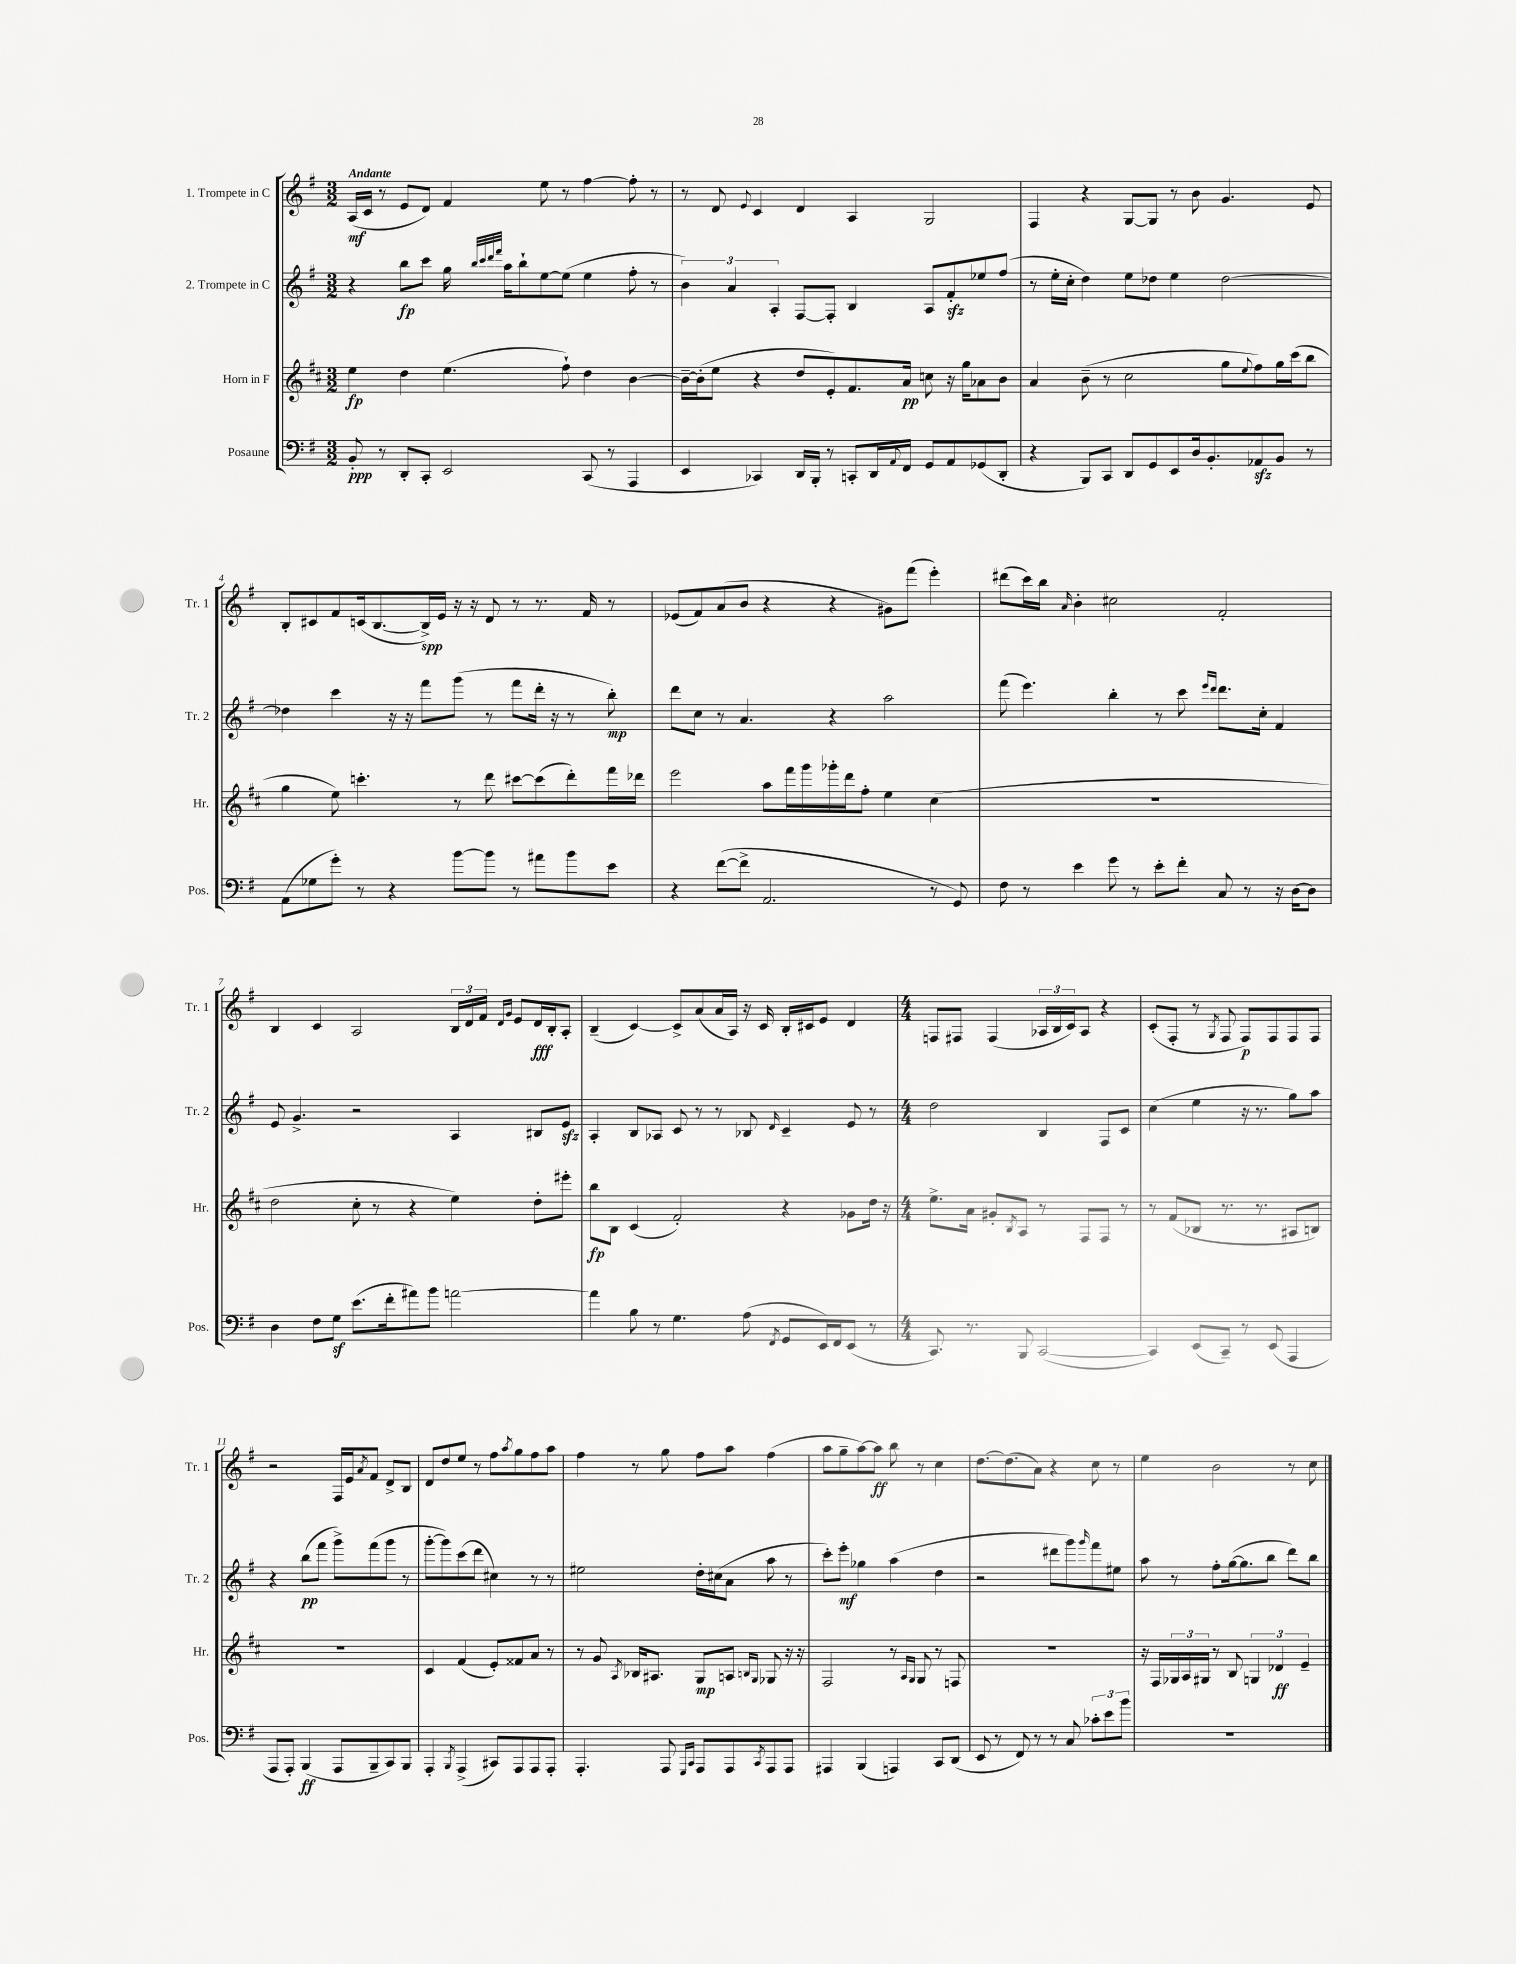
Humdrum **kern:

**kern	**dynam	**kern	**dynam	**kern	**dynam	**kern	**dynam
*part4	*part4	*part3	*part3	*part2	*part2	*part1	*part1
*staff4	*staff4	*staff3	*staff3	*staff2	*staff2	*staff1	*staff1
*I"Posaune	*	*I"Horn in F	*	*I"2. Trompete in C	*	*I"1. Trompete in C	*
*I'Pos.	*	*I'Hr.	*	*I'Tr. 2	*	*I'Tr. 1	*
*clefF4	*	*clefG2	*	*clefG2	*	*clefG2	*
*k[f#]	*	*k[f#c#]	*	*k[f#]	*	*k[f#]	*
*M3/2	*	*M3/2	*	*M3/2	*	*M3/2	*
=1	=1	=1	=1	=1	=1	=1	=1
!	!	!	!	!	!	!LO:TX:a:B:t=Andante	!
8BB'/	ppp	4ee\	fp	4r	.	(16A/LL	mf
.	.	.	.	.	.	16c/JJ	.
8r	.	.	.	.	.	8r	.
8DD'/L	.	4dd\	.	8bb\L	fp	8e/L	.
8CC'/J	.	.	.	8ccc\J	.	8d/J)	.
2EE/	.	(4.ee\	.	16gg\	.	4f#/	.
.	.	.	.	32qqbb/LLL	.	.	.
.	.	.	.	32qqccc/	.	.	.
.	.	.	.	32qqddd/	.	.	.
.	.	.	.	32qqfff#/JJJ	.	.	.
.	.	.	.	16aa\KL	.	.	.
.	.	.	.	8bb`\	.	.	.
.	.	.	.	[8ee\	.	8ee\	.
.	.	8ff#`\)	.	(8ee\J]	.	8r	.
(8CC/	.	4dd\	.	4ee\	.	[4ff#\	.
8r	.	.	.	.	.	.	.
4AAA/	.	[4b\	.	8ff#'\	.	8ff#'\]	.
.	.	.	.	8r	.	8r	.
=2	=2	=2	=2	=2	=2	=2	=2
4EE/	.	16b~\LL_	.	6b\)	.	8r	.
.	.	(16b'\J]	.	.	.	.	.
.	.	8ee\J	.	.	.	8d/	.
.	.	.	.	6a/	.	.	.
.	.	.	.	.	.	8qqe/	.
4CC-X/)	.	4r	.	.	.	4c/	.
.	.	.	.	6A'/	.	.	.
16DD/LL	.	8dd/L	.	[8F#/L	.	4d/	.
16BBB'/JJ	.	.	.	.	.	.	.
8r	.	8e'/)	.	8F#'/J]	.	.	.
8CCn'/L	.	8.f#/	.	4B/	.	4A/	.
16DD/L	.	.	.	.	.	.	.
8qqAA/	.	.	.	.	.	.	.
16FF#/JJ	.	16a/Jk	pp	.	.	.	.
8GG/L	.	8ccn\	.	8A/L	.	2G/	.
8AA/	.	16r	.	8f#zz'/	.	.	.
.	.	16gg\KL	.	.	.	.	.
(8GG-X/	.	8a-X\	.	8ee-X/	.	.	.
8DD'/J	.	8b\J	.	(8ff#/J	.	.	.
=3	=3	=3	=3	=3	=3	=3	=3
4r	.	4a/	.	8r	.	4F#/	.
.	.	.	.	16ee'\LL	.	.	.
.	.	.	.	16cc'\JJ	.	.	.
8BBB/L)	.	(8b~\	.	4dd\)	.	4r	.
8CC/J	.	8r	.	.	.	.	.
8DD/L	.	2cc#\	.	8ee\L	.	[8G/L	.
8GG/	.	.	.	8dd-X\J	.	8G/J]	.
8EE/	.	.	.	4ee\	.	8r	.
16D/k	.	.	.	.	.	8b\	.
8.BB'/	.	.	.	.	.	.	.
.	.	8gg\L	.	[2dd-\	.	4.g/	.
.	.	8qqee/	.	.	.	.	.
8AA-Xzz/	.	8ff#\)	.	.	.	.	.
8BB/J	.	16gg\L	.	.	.	.	.
.	.	(16ccc#\J	.	.	.	.	.
8r	.	8bb\J	.	.	.	8e/	.
!!LO:LB:g=z
=4	=4	=4	=4	=4	=4	=4	=4
(8AA\L	.	4gg\	.	4dd-X\]	.	8B'/L	.
8G-X\	.	.	.	.	.	8c#X/	.
8g'\J)	.	8ee\)	.	4ccc\	.	8f#/	.
8r	.	4.cccn'\	.	.	.	(16cn/k	.
.	.	.	.	.	.	[8.B/	.
4r	.	.	.	16r	.	.	.
.	.	.	.	16r	.	.	.
.	.	.	.	8fff#\L	.	16B^/L])	spp
.	.	.	.	.	.	16e/JJ	.
[8b\L	.	8r	.	(8ggg\J	.	16r	.
.	.	.	.	.	.	16r	.
8b\J]	.	8ddd\	.	8r	.	8d/	.
8r	.	[8ccc#X\L	.	8fff#\L	.	8r	.
8a#X\L	.	(8ccc#\]	.	16ddd'\Jk	.	8.r	.
.	.	.	.	16r	.	.	.
8b\	.	8ddd'\)	.	8r	.	.	.
.	.	.	.	.	.	16f#/	.
8e\J	.	16fff#\L	.	8bb'\)	mp	8r	.
.	.	16ddd-X\JJ	.	.	.	.	.
=5	=5	=5	=5	=5	=5	=5	=5
4r	.	2eee\	.	8ddd\L	.	(8e-X/L	.
.	.	.	.	8cc\J	.	8f#/)	.
([8f#\L	.	.	.	8r	.	(8a/	.
8f#^\J]	.	.	.	4.a/	.	8b/J	.
2.AA/	.	8aa\L	.	.	.	4r	.
.	.	16fff#\L	.	.	.	.	.
.	.	16ggg\	.	.	.	.	.
.	.	16ggg-X'\	.	4r	.	4r	.
.	.	16ddd\J	.	.	.	.	.
.	.	8ff#'\J	.	.	.	.	.
.	.	4ee\	.	2aa\	.	8g#X\L)	.
.	.	.	.	.	.	(8fff#\J	.
8r	.	(4cc#\	.	.	.	4eee'\)	.
8GG/)	.	.	.	.	.	.	.
=6	=6	=6	=6	=6	=6	=6	=6
8F#\	.	1.r	.	(8fff#\	.	(8ddd#X\L	.
8r	.	.	.	4.eee\)	.	16ccc\L)	.
.	.	.	.	.	.	16bb\JJ	.
.	.	.	.	.	.	16qqa/	.
4e\	.	.	.	.	.	4b'\	.
8g\	.	.	.	4bb'\	.	2cc#X\	.
8r	.	.	.	.	.	.	.
8e'\L	.	.	.	8r	.	.	.
8f#'\J	.	.	.	8ccc\	.	.	.
.	.	.	.	16qqeee/LL	.	.	.
.	.	.	.	16qqddd/JJ	.	.	.
8C/	.	.	.	8.ddd\L	.	2f#'/	.
8r	.	.	.	.	.	.	.
.	.	.	.	16cc'\Jk	.	.	.
16r	.	.	.	4f#/	.	.	.
[16D\KL	.	.	.	.	.	.	.
8D\J]	.	.	.	.	.	.	.
!!LO:LB:g=z
=7	=7	=7	=7	=7	=7	=7	=7
4D\	.	2dd\	.	8e/	.	4B/	.
.	.	.	.	4.g^/	.	.	.
8F#\L	.	.	.	.	.	4c/	.
8Gz\J	.	.	.	.	.	.	.
(8.e\L	.	8cc#'\	.	2r	.	2A/	.
.	.	8r	.	.	.	.	.
16f#'\k	.	.	.	.	.	.	.
8a#X\)	.	4r	.	.	.	.	.
8b\J	.	.	.	.	.	.	.
[2an\	.	4ee\)	.	4A/	.	24B/LL	.
.	.	.	.	.	.	24d/	.
.	.	.	.	.	.	24f#/JJ	.
.	.	.	.	.	.	16qqd/LL	.
.	.	.	.	.	.	16qqg/JJ	.
.	.	.	.	.	.	8e/L	.
.	.	8dd'\L	.	8B#X/L	.	16d/L	fff
.	.	.	.	.	.	16B'/J	.
.	.	8eee#X'\J	.	8ezz/J	.	8A'/J	.
=8	=8	=8	=8	=8	=8	=8	=8
4a\]	.	8bb\L	fp	4A'/	.	(4B~/	.
.	.	8B\J	.	.	.	.	.
8B\	.	(4c#/	.	8B/L	.	[4c/)	.
8r	.	.	.	8A-X/J	.	.	.
4.G\	.	2f#'/)	.	8c/	.	8c^/L]	.
.	.	.	.	8r	.	(8a/	.
.	.	.	.	8r	.	16a/L	.
.	.	.	.	.	.	16A/JJ)	.
(8A\	.	.	.	8B-X/	.	16r	.
.	.	.	.	.	.	16c/	.
8qFF#/	.	.	.	16qqd/	.	.	.
8GG/L	.	4r	.	4c~/	.	16B'/LL	.
.	.	.	.	.	.	16c#X/J	.
16EE/L)	.	.	.	.	.	8e/J	.
16FF#/J	.	.	.	.	.	.	.
(8EE/J	.	8g-X\L	.	8e/	.	4d/	.
8r	.	16dd\Jk	.	8r	.	.	.
.	.	16r	.	.	.	.	.
=9	=9	=9	=9	=9	=9	=9	=9
*M4/4	*	*M4/4	*	*M4/4	*	*M4/4	*
8.CC/)	.	8.ee^\L	.	2dd\	.	8Fn/L	.
.	.	.	.	.	.	8F#X/J	.
8.r	.	16a\Jk	.	.	.	.	.
.	.	8g#X'/L	.	.	.	(4F#/	.
.	.	8qB/	.	.	.	.	.
8BBB/	.	8A/J	.	.	.	.	.
([2CC/	.	8r	.	4B/	.	24A-X/LL	.
.	.	.	.	.	.	24B/	.
.	.	.	.	.	.	24c/J)	.
.	.	8F#/L	.	.	.	8A-/J	.
.	.	8F#/J	.	8F#/L	.	4r	.
.	.	8r	.	8c/J	.	.	.
=10	=10	=10	=10	=10	=10	=10	=10
4CC/])	.	8r	.	(4cc\	.	(8c'/L	.
.	.	(8f#/L	.	.	.	8F#'/J	.
(8EE/L	.	8B-X/J	.	4ee\	.	8r	.
.	.	.	.	.	.	8qG/	.
8CC~/J)	.	8.r	.	.	.	8F#/	.
8r	.	.	.	16r	.	8F#/L)	p
.	.	8.r	.	8.r	.	.	.
(8EE/	.	.	.	.	.	8F#/	.
4AAA/	.	8A#X/L	.	8gg\L)	.	8F#/	.
.	.	8Bn/J)	.	8aa\J	.	8F#/J	.
!!LO:LB:g=z
=11	=11	=11	=11	=11	=11	=11	=11
8AAA/L	.	1r	.	4r	.	2r	.
8AAA'/J)	.	.	.	.	.	.	.
(4BBB/	ff	.	.	(8bb\L	pp	.	.
.	.	.	.	8fff#\J	.	.	.
8AAA/L	.	.	.	8ggg^\L)	.	16F#/LL	.
.	.	.	.	.	.	16e/J	.
.	.	.	.	.	.	8qa/	.
8BBB~/	.	.	.	(8fff#\	.	8f#/J	.
8CC/)	.	.	.	8ggg\J	.	8d^/L	.
8BBB/J	.	.	.	8r	.	8B/J	.
=12	=12	=12	=12	=12	=12	=12	=12
4AAA'/	.	4c#/	.	[8ggg'\L	.	8d/L	.
.	.	.	.	8ggg\])	.	8dd/	.
8qBBB/	.	.	.	.	.	.	.
(4AAA^/	.	(4f#/	.	(8ccc\	.	8ee/J	.
.	.	.	.	8ddd\J	.	8r	.
8CC#X/L)	.	8e'/L)	.	4cc#X\)	.	8ff#\L	.
.	.	.	.	.	.	8qaa/	.
8AAA/	.	8f##X/	.	.	.	8gg\	.
8AAA/	.	8a/J	.	8r	.	8ff#\	.
8AAA'/J	.	8r	.	8r	.	8aa\J	.
=13	=13	=13	=13	=13	=13	=13	=13
4.AAA'/	.	8r	.	2ee#X\	.	4ff#\	.
.	.	8g/	.	.	.	.	.
.	.	8qA/	.	.	.	.	.
.	.	16B-X/KL	.	.	.	8r	.
.	.	8.A#X/J	.	.	.	.	.
8AAA/	.	.	.	.	.	8gg\	.
16qqGGG/LL	.	.	.	.	.	.	.
16qqCC/JJ	.	.	.	.	.	.	.
8AAA/L	.	8G/L	mp	16dd'\LL	.	8ff#\L	.
.	.	.	.	(16cc#X\J	.	.	.
8AAA/	.	8An/J	.	8a\J	.	8aa\J	.
.	.	16qqBn/LL	.	.	.	.	.
8qCC/	.	16qqG/JJ	.	.	.	.	.
8AAA/	.	8G-X/	.	8aa\	.	(4ff#\	.
8AAA/J	.	16r	.	8r	.	.	.
.	.	16r	.	.	.	.	.
=14	=14	=14	=14	=14	=14	=14	=14
4AAA#X/	.	2F#/	.	8ccc'\L)	.	8aa\L	.
.	.	.	.	8eee'\J	mf	8gg~\	.
(4BBB/	.	.	.	4gg-X\	.	[8aa\)	.
.	.	.	.	.	.	8aa\J]	ff
4AAAn/)	.	8r	.	(4aa\	.	8bb\	.
.	.	16qqA/LL	.	.	.	.	.
.	.	16qqG/JJ	.	.	.	.	.
.	.	8G/	.	.	.	8r	.
8CC/L	.	8r	.	4dd\	.	4cc\	.
(8DD/J	.	8Fn/	.	.	.	.	.
=15	=15	=15	=15	=15	=15	=15	=15
8EE/	.	1r	.	2r	.	[8.dd\L	.
8r	.	.	.	.	.	.	.
.	.	.	.	.	.	(8.dd\]	.
8FF#/)	.	.	.	.	.	.	.
8r	.	.	.	.	.	8a\J)	.
8r	.	.	.	8ddd#X\L	.	4r	.
8C/	.	.	.	8ggg\)	.	.	.
.	.	.	.	16qqggg/	.	.	.
12c-X'\L	.	.	.	8fff#\	.	8cc\	.
12e\	.	.	.	.	.	.	.
.	.	.	.	8ee#X\J	.	8r	.
12b\J	.	.	.	.	.	.	.
=16	=16	=16	=16	=16	=16	=16	=16
1r	.	16r	.	8aa\	.	4ee\	.
.	.	16F#/LL	.	.	.	.	.
.	.	24G-X/	.	8r	.	.	.
.	.	24A/	.	.	.	.	.
.	.	24G#X/JJ	.	.	.	.	.
.	.	8r	.	8ff#'\L	.	2b\	.
.	.	8B/	.	([16gg\k	.	.	.
.	.	.	.	8.gg\]	.	.	.
.	.	6Gn/	.	.	.	.	.
.	.	.	.	8bb\J	.	.	.
.	.	6d-X/	ff	.	.	.	.
.	.	.	.	8ddd\L)	.	8r	.
.	.	6e~/	.	.	.	.	.
.	.	.	.	8bb\J	.	8cc\	.
==	==	==	==	==	==	==	==
*-	*-	*-	*-	*-	*-	*-	*-
